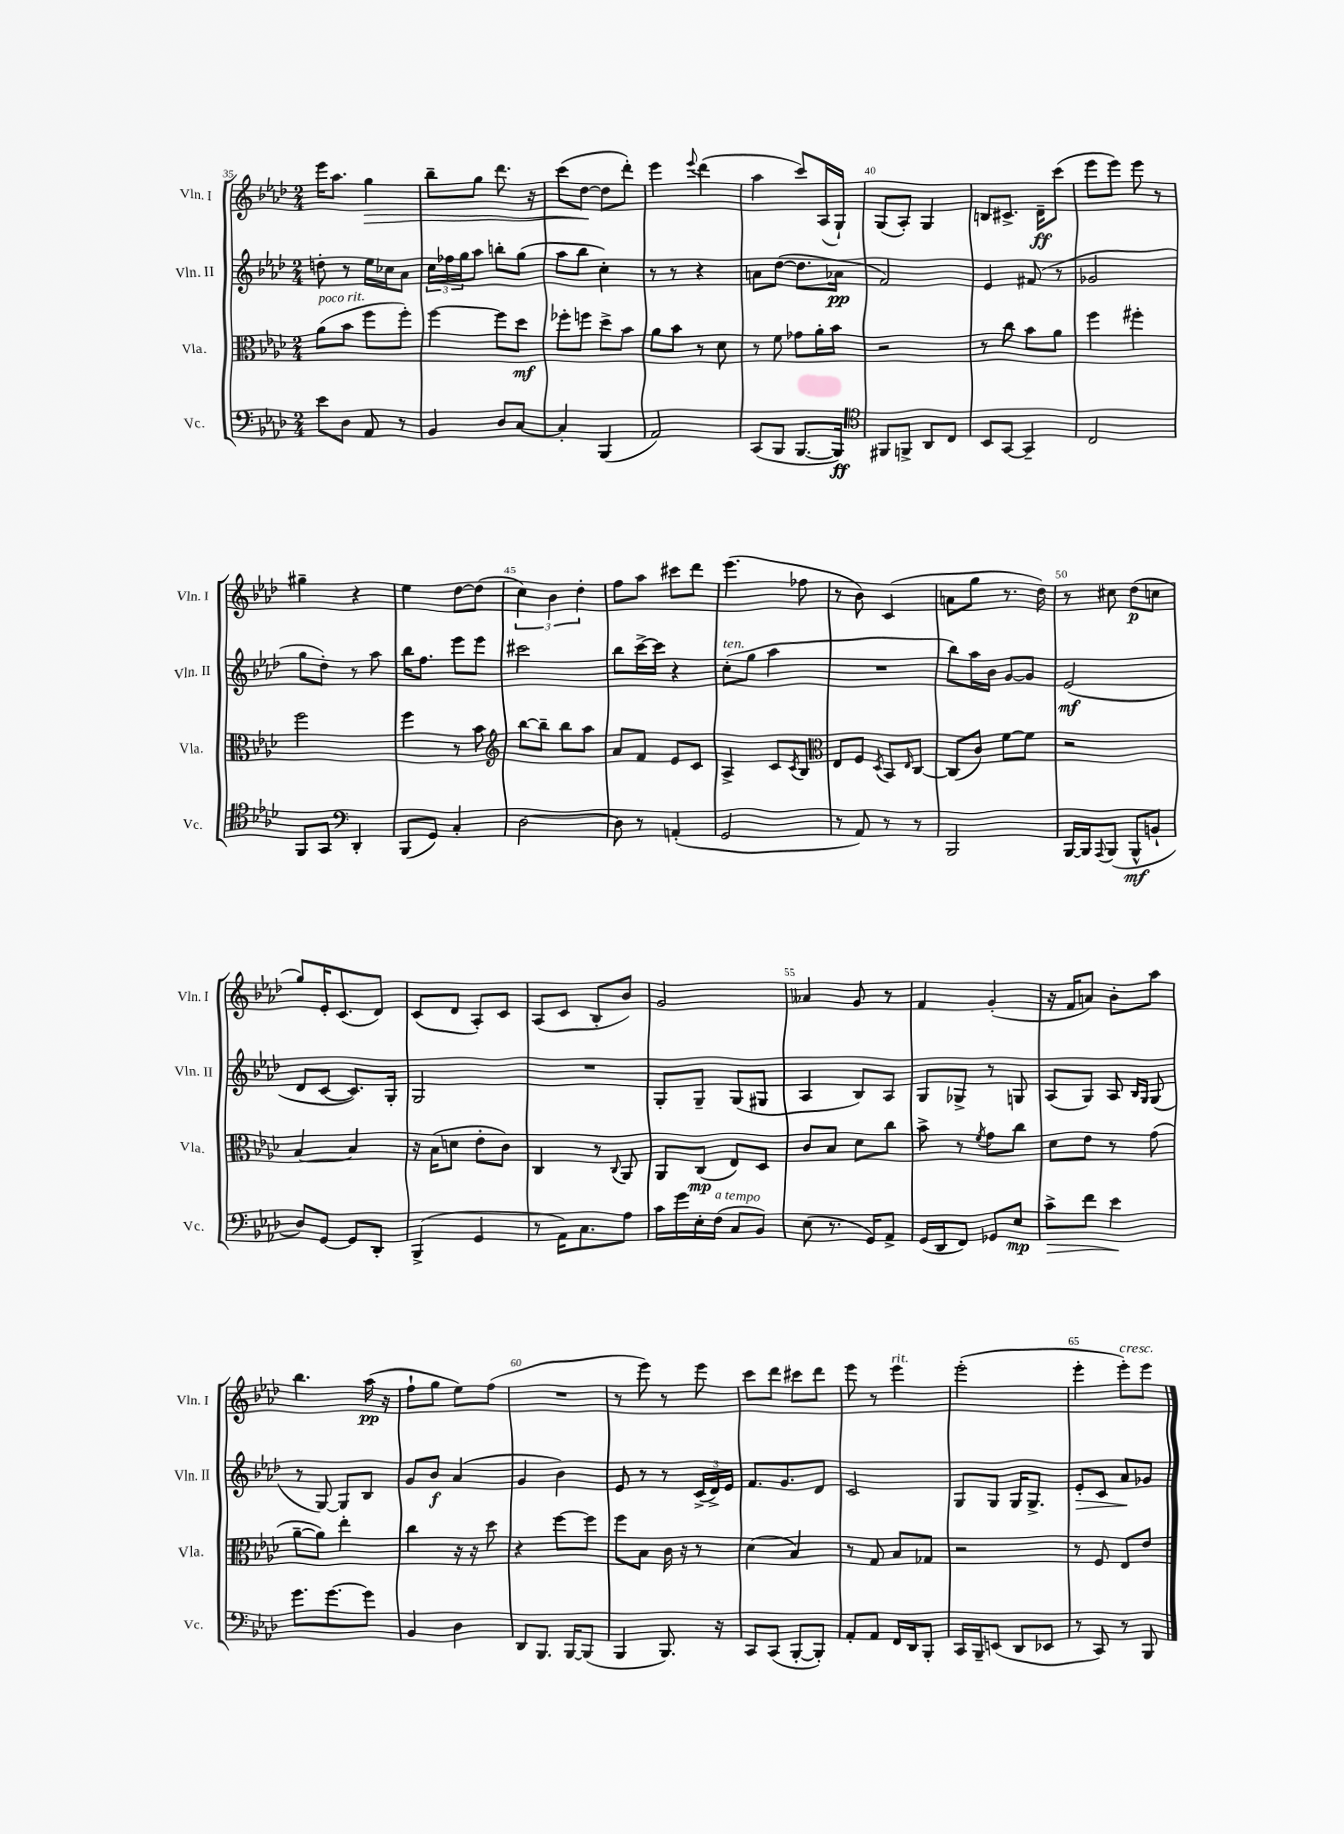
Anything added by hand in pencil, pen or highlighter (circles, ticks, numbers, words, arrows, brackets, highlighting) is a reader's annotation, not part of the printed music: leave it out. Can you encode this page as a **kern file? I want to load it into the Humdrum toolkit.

**kern	**kern	**kern	**kern
*staff4	*staff3	*staff2	*staff1
*clefF4	*clefC3	*clefG2	*clefG2
*k[b-e-a-d-]	*k[b-e-a-d-]	*k[b-e-a-d-]	*k[b-e-a-d-]
*M2/4	*M2/4	*M2/4	*M2/4
8e-\L	(8a-\L	8dd'\	16eee-\LK
.	.	.	8.aa-\J
8D-\J	8b-\J	8r	.
8AA-/	8ff\L	16ee-\LL	4gg\
.	.	16cc-\J	.
8r	8ff'\J)	8a-\J	.
=	=	=	=
4BB-/	[4ff\	24cc\LL	8bb-~\L
.	.	24ff-\	.
.	.	24gg\J	.
.	.	8aa-\J	8gg\J
8D-/L	8ff\]L	8bb'\L	8.ddd-\
[8C/J	8dd-\J	(8gg\J	.
.	.	.	16r
=	=	=	=
4C'/]	8ff-'\L	8aa-\L	(8ccc\L
.	8ff\J	8bb-\J	[8dd-\J
(4BBB-/	8dd-^\L	4cc'\)	8dd-\]L
.	8b-\J	.	8ddd-'\J)
=	=	=	=
2AA-/)	8a-\L	8r	4eee-\
.	8b-\J	8r	.
.	.	.	8qqeee-/
.	8r	4r	(4ddd-\
.	8d-\	.	.
=	=	=	=
(8CC/L	8r	8a\L	4aa-\
8BBB-/J	8f\	([8dd-\J	.
[8.BBB-/L	8g-\L	8.dd-\]L	8ccc/L)
.	16a-'\L	.	(16A-/L
16BBB-/]Jk)	16b-\JJ	16a-\Jk	16G`/JJ)
=	=	=	=
*clefC4	*	*	*
8FF#/L	2r	2f/)	(8G/L
8FF^/J	.	.	8A-'/J)
8AA-/L	.	.	4G/
8C/J	.	.	.
=	=	=	=
8BB-/L	8r	4e-/	8B/L
[8GG/J	8cc\	.	8.c#^/J
4GG~/]	8b-\L	(8f#/	.
.	.	.	16d-~\LK
.	8a-\J	8r	(8ccc\J
=	=	=	=
2C/	4ff\	2g-/	8eee-\L
.	.	.	8eee-\J)
.	4ff#'\	.	8eee-\
.	.	.	8r
=	=	=	=
8FF/L	2ff\	8gg\L	4gg#~\
8GG/J	.	8dd-'\J)	.
*clefF4	*	*	*
4DD-'/	.	8r	4r
.	.	8aa-\	.
=	=	=	=
(8BBB-/L	4ff\	16bb-\LK	4ee-\
.	.	8.ff\J	.
8GG/J)	.	.	.
4C'/	8r	8eee-\L	[8dd-\L
.	8b-\	8eee-\J	(8dd-\]J
=	=	=	=
*	*clefG2	*	*
[2D-\	[8bb-\L	2ccc#\	6cc\)
.	8bb-~\]J	.	.
.	.	.	6b-\
.	8bb-\L	.	.
.	.	.	6dd-'\
.	8aa-\J	.	.
=	=	=	=
8D-\]	8a-/L	8bb-\L	8ff\L
8r	8f/J	[16ccc^\L	8aa-\J
.	.	16ccc\]JJ	.
(4AA'/	8e-/L	4r	8ccc#\L
.	8c/J	.	8ddd-\J
=	=	=	=
2GG/	4A-^/	(8cc'\L	(4.eee-\
.	.	8gg\J	.
.	8c/L	4aa-\	.
.	8qc/	.	.
.	8B-/J	.	8ff-\
=	=	=	=
*	*clefC3	*	*
8r	8E-/L	2r	8r
8AA-/)	8F/J	.	8b-\)
.	8qD-/	.	.
8r	8BB-/L	.	(4c/
.	16qqE-/	.	.
8r	[8C/J	.	.
=	=	=	=
2BBB-/	(8C/]L	8bb-\L)	8a\L
.	8c/J)	16aa-\L	8gg\J
.	.	16b-\JJ	.
.	[8f\L	[8g/L	8.r
.	8f\]J	8g/]J	.
.	.	.	16dd-\)
=	=	=	=
[16BBB-/LL	2r	(2e-/	8r
16BBB-/]J	.	.	.
8qqAAA-/	.	.	.
(8BBB-/J	.	.	8cc#\
8BBB-^^/L	.	.	(8dd-\L
8BB`/J	.	.	8cc\J
=	=	=	=
8D-/L)	[4B-/	8d-/L	8gg/L)
[8GG/J	.	[8c/J	16e-'/K
.	.	.	(8.c/
8GG/]L	4B-/]	8.c/]L)	.
8DD-'/J	.	.	8d-/J)
.	.	16G'/Jk	.
=	=	=	=
(4BBB-^/	16r	2G/	(8c/L
.	(16B-\LK	.	.
.	8d\J	.	8d-/J
4GG/	8e-'\L	.	8A-'/L)
.	8c\J)	.	8c/J
=	=	=	=
8r	4C/	2r	(8A-/L
16AA-\LK)	.	.	8c/J
8.C\	.	.	.
.	8r	.	8B-'/L
.	8qqC/	.	.
8A-\J	8AA-/	.	8b-/J)
=	=	=	=
16c\LL	8AA-/L	8G'/L	2g/
16g\	.	.	.
16E-'\	(8C/J	8G~/J	.
(16F\JJ	.	.	.
8C/L	8E-/L)	(8G/L	.
8BB-/J)	8D-/J	8G#/J	.
=	=	=	=
(8E-\	8c/L	4A-/	4a--/
8.r	8B-/J	.	.
.	8d-\L	8B-/L)	8g/
16GG/LK)	.	.	.
8AA-^/J	8cc\J	8A-/J	8r
=	=	=	=
(16GG/LL	8b-^\	8G/L	4f/
16DD-/J	.	.	.
8FF/J)	8r	8G-^/J	.
.	8qf/	.	.
8GG-/L	8g\L	8r	(4g'/
8E-/J	8cc\J	8G/	.
=	=	=	=
8c^\L	8d-\L	(8A-/L	16r
.	.	.	16f/LK
8f\J	8e-\J	8G/J)	8a/J)
4e-\	8r	8A-/	8b-'\L
.	.	16qqB-/LL	.
.	.	16qqG/JJ	.
.	(8g\	(8G/	8aa-\J
=	=	=	=
8.g\L	[8a-~\L	8r	4.bb-\
.	8a-\]J)	[8G/)	.
[8.g\	.	.	.
.	4ee-'\	8G/]L	.
8g\]J	.	8B-/J	(16aa-\
.	.	.	16r
=	=	=	=
4BB-/	4cc\	8g/L	8ff`\L
.	.	8b-/J	8gg\J
4D-\	16r	(4a-/	8ee-\L)
.	16r	.	.
.	8dd-\	.	(8ff\J
=	=	=	=
8DD-/L	4r	4g/	2r
8.BBB-/J	.	.	.
.	[8ff\L	4b-\)	.
[16BBB-/LK	.	.	.
(8BBB-/]J	8ff\]J	.	.
=	=	=	=
4BBB-/	8ff\L	8e-/	8r
.	8B-\J	8r	8eee-\)
8.BBB-/)	16c\	8r	8r
.	16r	.	.
.	8r	(24c^/LL	8eee-\
.	.	24d-^/)	.
16r	.	.	.
.	.	24e-/JJ	.
=	=	=	=
8CC/L	(4d-\	8.f/L	8ccc\L
(8CC/J	.	.	8ddd-\J
.	.	8.g/	.
[8BBB-'/L	4B-/)	.	8ccc#\L
8BBB-'/]J)	.	8d-/J	8ddd-\J
=	=	=	=
8AA-'/L	8r	2c/	8eee-\
8AA-/J	8G/	.	8r
16FF/LL	8B-/L	.	4eee-\
16DD-/J	.	.	.
8BBB-'/J	8G-/J	.	.
=	=	=	=
16CC/LL	2r	8G/L	(2eee-'\
16BBB-~/J	.	.	.
(8EE/J	.	8G/J	.
8DD-/L	.	16G/LK	.
.	.	8.G^/J	.
8EE-/J	.	.	.
=	=	=	=
8r	8r	8e-'/L	4eee-'\
8CC/)	8F/	8c/J	.
8r	8E-/L	8a-/L	8eee-'\L)
8BBB-/	8e-/J	8g-/J	8eee-\J
==	==	==	==
*-	*-	*-	*-
